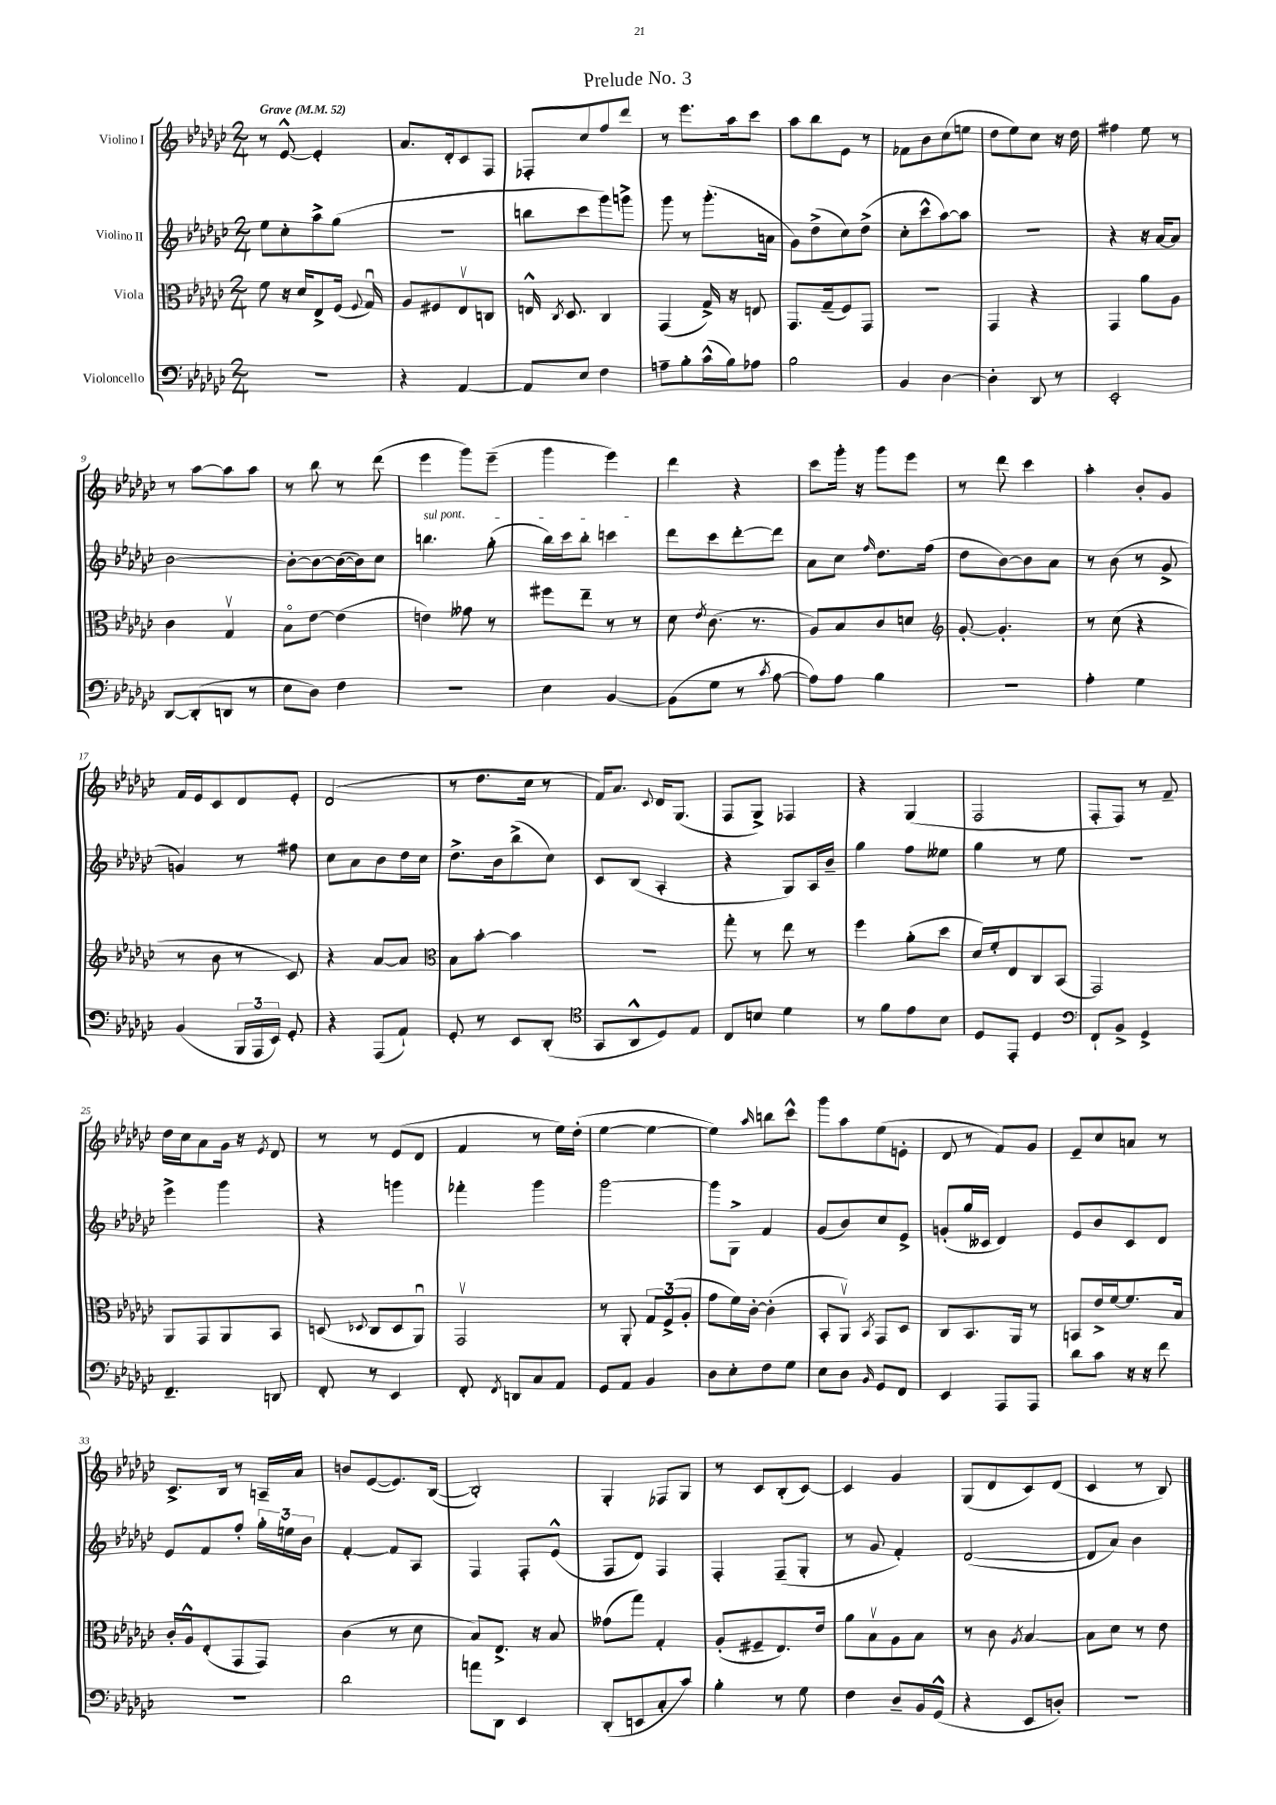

**kern	**kern	**kern	**kern
*part4	*part3	*part2	*part1
*staff4	*staff3	*staff2	*staff1
*I"Violoncello	*I"Viola	*I"Violino II	*I"Violino I
*clefF4	*clefC3	*clefG2	*clefG2
*k[b-e-a-d-g-c-]	*k[b-e-a-d-g-c-]	*k[b-e-a-d-g-c-]	*k[b-e-a-d-g-c-]
*M2/4	*M2/4	*M2/4	*M2/4
*MM52	*MM52	*MM52	*MM52
=1	=1	=1	=1
!	!	!	!LO:TX:a:B:t=Grave
2r	8f\	8ee-\L	8r
.	16r	8cc-'\	[8e-^^/
.	16d-/KL	.	.
.	8E-^/	8aa-^\	4e-'/]
.	(16F/Jk	(8gg-\J	.
.	8qqF/	.	.
.	16G-u/)	.	.
=2	=2	=2	=2
4r	8A-/L	2r	8.a-/L
.	8F#X/	.	.
.	.	.	16d-'/k
[4AA-/	8E-v/	.	8c-/
.	8Cn/J	.	8F/J
=3	=3	=3	=3
8AA-/L]	16En^^/	8bbn\L	8F-X'/L
.	8qC-/	.	.
.	8.D-/	.	.
8E-/J	.	8ccc-\	8cc-/
4F\	4C-/	8ggg-\)	8ff/
.	.	8gggn^\J	8ddd-/J
=4	=4	=4	=4
8An~\L	(4GG-/	8ggg-\	8r
8B-'\	.	8r	8.eee-\L
(16c-^^\L	16G-^/)	(8.ggg-'\L	.
16B-\J)	16r	.	16aa-\k
8A-X\J	8En/	.	8ccc-\J
.	.	16an\Jk	.
=5	=5	=5	=5
2B-\	8.GG-/L	8g-\L)	8aa-\L
.	.	(8dd-^\	8bb-\
.	(16G-~/k	.	.
.	8F/)	8cc-\)	8e-\J
.	8GG-/J	(8dd-^\J	8r
=6	=6	=6	=6
4BB-/	2r	8cc-'\L	8f-X\L
.	.	8ccc-^^\	8b-\
[4D-\	.	[8aa-\)	(8cc-\
.	.	8aa-\J]	8een\J
=7	=7	=7	=7
4D-'\]	4GG-/	2r	8dd-\L
.	.	.	8ee-\)
8DD-/	4r	.	8cc-\J
8r	.	.	16r
.	.	.	16dd-\
=8	=8	=8	=8
2EE-'/	4GG-/	4r	4ff#X\
.	8a-\L	16r	8ee-\
.	.	[16a-/KL	.
.	8A-\J	8a-/J]	8r
!!LO:LB:g=z
=9	=9	=9	=9
[8DD-/L	4c-\	[2b-\	8r
(8DD-'/]	.	.	[8aa-\L
8DDn/J	4G-v/	.	8aa-\]
8r	.	.	8aa-\J
=10	=10	=10	=10
8E-\L	8B-\L	8b-'\L_	8r
8D-\J)	[8e-\J	8b-\_	8bb-\
4F\	(4e-\]	(16b-\L_	8r
.	.	16b-\J])	.
.	.	8cc-\J	(8ddd-\
=11	=11	=11	=11
!	!	!LO:TX:a:i:t=sul pont.	!
2r	4en\)	4.bbn\	4eee-\
.	8g--X\	.	8ggg-\L)
.	8r	(8gg-'\	(8eee-~\J
=12	=12	=12	=12
4E-\	8ff#X\L	16bb-\LL)	4ggg-\
.	.	16ccc-\J	.
.	8ee-~\J	8bb-'\J	.
[4BB-/	8r	4cccn\	4eee-\)
.	8r	.	.
=13	=13	=13	=13
(8BB-\L]	8d-\	8ddd-\L	4ddd-\
.	8qe-/	.	.
8G-\J	(8.c-\	8ccc-\	.
8r	.	[8ddd-'\	4r
.	8.r	.	.
8qc-/	.	.	.
[8A-\	.	8ddd-\J]	.
=14	=14	=14	=14
8A-\L])	8A-/L)	8a-\L	8ccc-\L
8A-\J	8B-/	8cc-\J	16ggg-'\Jk
.	.	.	16r
.	.	16qqff/	.
4B-\	8c-/	8.dd-\L	8ggg-\L
.	8dn/J	.	8eee-\J
.	.	(16ff\Jk	.
=15	=15	=15	=15
*	*clefG2	*	*
2r	[8g-'/	8dd-\L	8r
.	4.g-'/]	[8b-\)	8ddd-\
.	.	8b-\]	4ccc-\
.	.	8a-\J	.
=16	=16	=16	=16
4A-'\	8r	8r	4aa-'\
.	(8cc-\	(8b-\	.
4G-\	4r	8r	8b-'/L
.	.	8g-^/	8g-/J
!!LO:LB:g=z
=17	=17	=17	=17
(4BB-/	8r	4gn/)	16f/LL
.	.	.	16e-/J
.	8b-\	.	8c-/
24BBB-/LL	8r	8r	8d-/
24AAA-/	.	.	.
24EE-/JJ)	.	.	.
8GG-'/	8c-/)	8ff#X\	8e-'/J
=18	=18	=18	=18
4r	4r	8cc-\L	(2d-/
.	.	8a-\	.
(8AAA-/L	[8a-/L	8b-\	.
8AA-`/J)	8a-/J]	16dd-\L	.
.	.	16cc-\JJ	.
=19	=19	=19	=19
*	*clefC3	*	*
8GG-'/	8B-\L	8.dd-^\L	8r
8r	[8b-'\J	.	8.dd-\L
.	.	16b-\k	.
8EE-/L	4b-\]	(8bb-^\	.
.	.	.	16cc-\Jk
(8DD-'/J	.	8cc-\J)	8r
=20	=20	=20	=20
*clefC4	*	*	*
8GG-/L	2r	8c-/L	16f/KL)
.	.	.	8.a-/J
8AA-^^/	.	(8B-/J	.
.	.	.	8qqc-/
8D-/)	.	4A-'/	16d-/KL
.	.	.	(8.G-/J
8E-/J	.	.	.
=21	=21	=21	=21
8C-/L	8gg-'\	4r	8F/L
8Bn/J	8r	.	8G-^/J)
4d-\	8ee-\	8G-/L)	4F-X/
.	8r	16A-/L	.
.	.	16b-~/JJ	.
=22	=22	=22	=22
8r	4ff\	4gg-\	4r
8f\L	.	.	.
8e-\	(8a-'\L	8ff\L	(4G-/
8B-\J	8dd-\J	8ee--X\J	.
=23	=23	=23	=23
8D-/L	16d-/LL)	4gg-\	2F/
.	16f'/J	.	.
8EE-'/J	8E-/	.	.
4D-/	8C-/	8r	.
.	(8BB-/J	8ee-\	.
=24	=24	=24	=24
*clefF4	*	*	*
8FF`/L	2GG-/)	2r	8F'/L
8BB-^/J	.	.	8F/J)
4GG-^/	.	.	8r
.	.	.	8f~/
!!LO:LB:g=z
=25	=25	=25	=25
4.FF~/	8AA-/L	4eee-^\	16dd-\LL
.	.	.	16cc-\J
.	8GG-/	.	8a-\
.	8AA-/	4ggg-\	16g-\Jk
.	.	.	16r
.	.	.	8qe-/
8DDn/	8BB-/J	.	8d-/
=26	=26	=26	=26
8FF'/	(8Dn/	4r	8r
.	8qqD-X/	.	.
8r	8C-/L	.	8r
4EE-/	8D-/	4gggn\	(8e-/L
.	8AA-u/J)	.	8d-/J
=27	=27	=27	=27
8FF'/	2GG-v/	4fff-X'\	4f/
8qFF/	.	.	.
8DDn/L	.	.	.
8C-/	.	4ggg-\	8r
8AA-/J	.	.	16ee-\LL)
.	.	.	(16dd-'\JJ
=28	=28	=28	=28
8GG-/L	8r	[2ggg-\	[4ee-\
8AA-/J	8AA-'/	.	.
4BB-/	12G-/L	.	4ee-\_
.	(12F^/	.	.
.	12A-'/J	.	.
=29	=29	=29	=29
8D-\L	8g-\L	8ggg-\L]	4ee-\])
8E-'\	16f\L)	8G-^\J	.
.	[16c-'\JJ	.	.
.	.	.	16qqaa-/
8F\	(4c-'\]	4f/	8bbn\L
8G-\J	.	.	8ccc-^^\J
=30	=30	=30	=30
8E-\L	8BB-'/L	(8g-/L	8ggg-\L
8D-\J	8AA-v/J)	8b-/)	8aa-\
16qqBB-/	8qBB-/	.	.
8GG-/L	8GG-/L	8cc-/	(8ee-\
8FF/J	8D-/J	8e-^/J	8en'\J
=31	=31	=31	=31
4EE-/	8C-/L	(8gn'/L	8d-/
.	8.BB-/	16gg-/L	8r
.	.	16c--X/JJ	.
8AAA-/L	.	4d-/)	8f/L)
.	16AA-/Jk	.	.
8AAA-/J	8r	.	8g-/J
=32	=32	=32	=32
8d-\L	8BBn/L	8e-/L	8e-~/L
8c-\J	16e-^/L	8b-/	8cc-/
.	[16f/J	.	.
16r	8.f/]	8c-/	8an/J
16r	.	.	.
8f\	.	8d-/J	8r
.	16B-/Jk	.	.
!!LO:LB:g=z
=33	=33	=33	=33
2r	16c-'/LL	8e-/L	8.c-^/L
.	16A-^^/J	.	.
.	(8E-'/	8f/	.
.	.	.	16B-/Jk
.	8GG-/	8ff'/J	8r
.	8GG-/J)	24gg-'\LL	16An~/LL
.	.	24een\	.
.	.	.	16a-/JJ
.	.	24b-\JJ	.
=34	=34	=34	=34
2d-\	(4c-\	[4f'/	8bn/L
.	.	.	([8e-/
.	8r	8f/L]	8.e-/])
.	8d-\	8A-/J	.
.	.	.	([16B-/Jk
=35	=35	=35	=35
8an\L	8B-/L)	4F/	2B-'/])
8DD-\J	8.E-^/J	.	.
4EE-/	.	8F'/L	.
.	16r	.	.
.	8B-/	(8e-^^/J	.
=36	=36	=36	=36
(8DD-'/L	(8g--X\L	8F/L	4G-'/
8EEn/	8gg-\J)	8d-/J)	.
8C-'/	4G-'/	4F/	8F-X/L
8c-/J)	.	.	8G-/J
=37	=37	=37	=37
4B-'\	(8A-'/L	4F'/	8r
.	8F#X~/	.	8c-/L
8r	8.E-/)	(8F~/L	(8B-'/
8G-\	.	8G-'/J	[8c-/J)
.	16e-/Jk	.	.
=38	=38	=38	=38
4F\	8a-\L	8r	4c-/]
.	8B-v\	8g-/	.
8D-~/L	8A-\	4f'/)	4g-/
16BB-/L	8B-\J	.	.
(16GG-^^/JJ	.	.	.
=39	=39	=39	=39
4r	8r	([2d-/	(8G-/L
.	8c-\	.	8d-/
.	8qA-/	.	.
8EE-/L	[4B-/	.	8c-/)
8Dn'/J)	.	.	(8d-/J
=40	=40	=40	=40
2r	8B-\L]	8d-/L]	4c-/
.	8d-\J	8a-/J)	.
.	8r	4b-\	8r
.	8e-\	.	8B-/)
==	==	==	==
*-	*-	*-	*-
